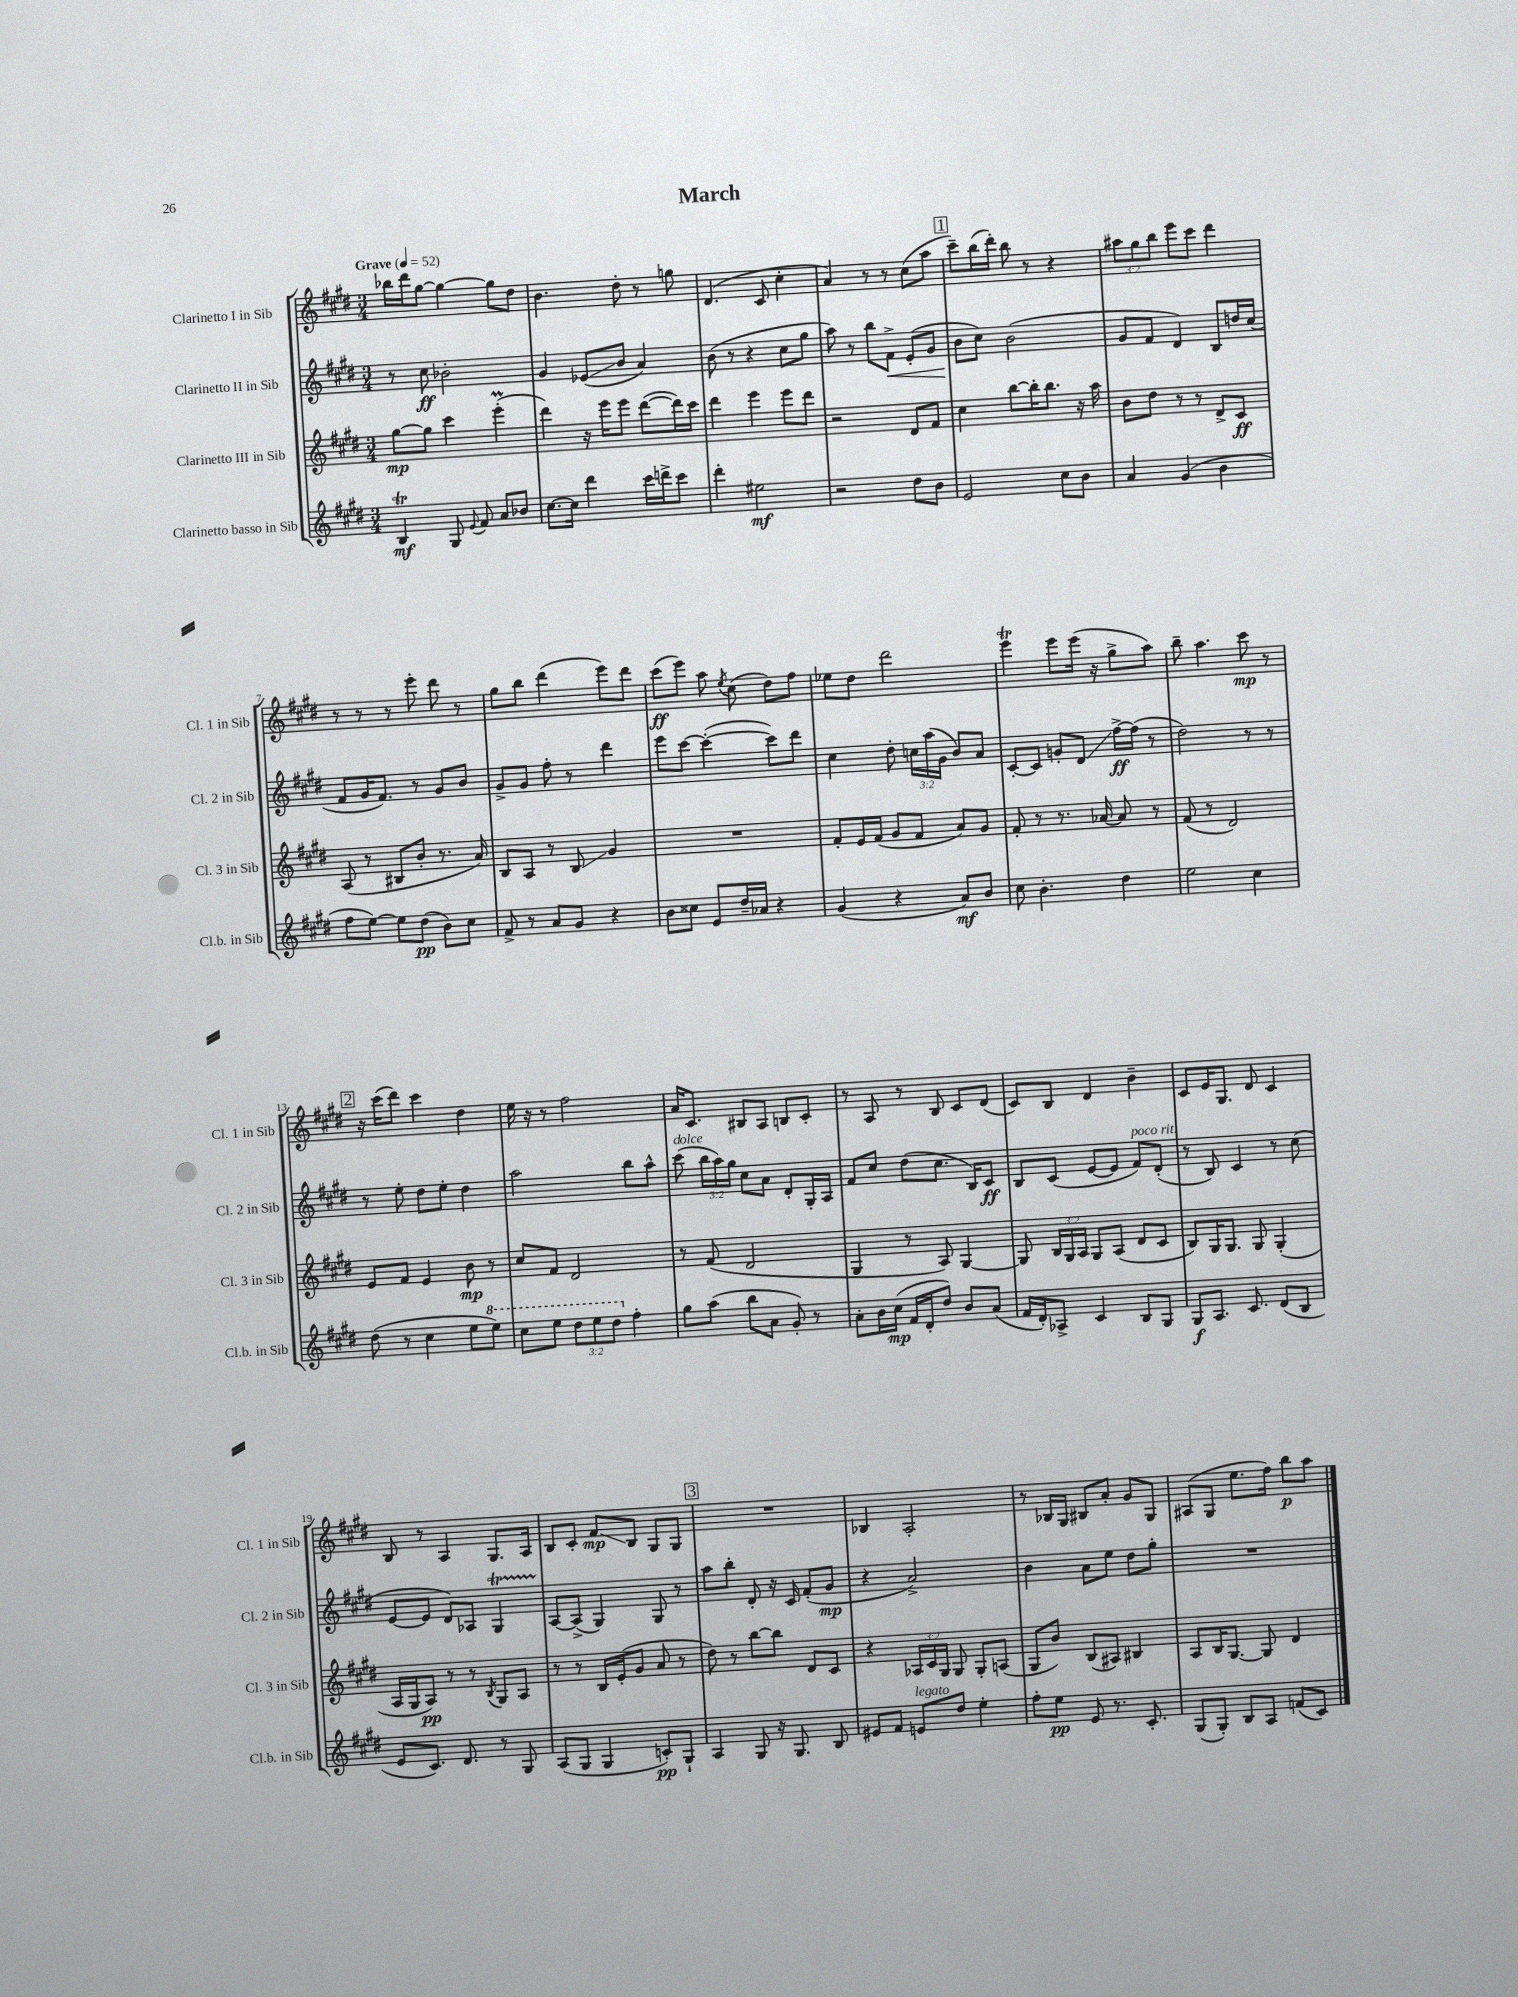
\header { title = "March" }
<<
\new StaffGroup <<
\new Staff = "s0" \with { instrumentName = "Clarinetto I in Sib" shortInstrumentName = "Cl. 1 in Sib" } {
    \clef treble \key e \major \numericTimeSignature \time 3/4 \override Staff.TupletNumber.text = #tuplet-number::calc-fraction-text \tempo "Grave" 4 = 52
    \autoBeamOff bes''16[ dis'''16 gis''8]~ gis''4~ gis''8[ dis''8] |
    b'4. dis''8-. r8 g''8 |
    dis'4.( cis'8 cis''4-. |
    a'4) r8 r8 cis''8[( a''8] |
    \mark \markup { \box "1" } cis'''8[--) b''16( dis'''16]-.) b''8 r8 r4 |
    \tuplet 3/2 { ais''8[ gis''8 b''8] } e'''8[ cis'''8] dis'''4 |
    r8 r8 r8 e'''8-. dis'''8 r8 |
    gis''8[ b''8] dis'''4( e'''8[) dis'''8] |
    cis'''8[\ff( e'''8]) a''8 \acciaccatura { e''8 } cis''8( dis''8[) fis''8] |
    ees''8[ dis''8] dis'''2 |
    e'''4\trill e'''8[ e'''16]( r16 gis''8[-> a''8]) |
    b''8-- a''4. cis'''8\mp r8 |
    \mark \markup { \box "2" } r16 cis'''16[( dis'''8]) cis'''4 dis''4 |
    e''16 r16 r8 fis''2 |
    a'16[ cis'8.] bis8[ a8] b8[ cis'8]-. |
    r8 a8 r8 b8 cis'8[ dis'8]( |
    cis'8[) b8] dis'4 b'4-- |
    cis'8[ e'16 gis8.] dis'8 cis'4 |
    b8 r8 a4 gis8.[ a16] |
    b8[ cis'8]-. fis'8[\glissando\mp b8] gis8[ gis8] |
    \mark \markup { \box "3" } R2. |
    bes4 a2-. |
    r8 bes16[ gis16] bis8[ a'8]-. gis'8[ gis8] |
    ais8[( gis8] e''8.[ fis''16]) b''8[\p a''8] \bar "|." |
}
\new Staff = "s1" \with { instrumentName = "Clarinetto II in Sib" shortInstrumentName = "Cl. 2 in Sib" } {
    \clef treble \key e \major \numericTimeSignature \time 3/4 \override Staff.TupletNumber.text = #tuplet-number::calc-fraction-text
    \autoBeamOff r8 cis''8\ff bes'2-. |
    gis'4 ees'8[\glissando( b'8] a'4) |
    b'8( r8 r4 cis''8[ gis''8] |
    a''8) r8 b''8[ fis'8]->\< e'8[-.( gis'8] |
    \mark \markup { \box "1" } b'8[\! cis''8]) b'2( |
    gis'8[ fis'8] dis'4) b8[ d''16 cis''16]( |
    fis'8[ gis'16 fis'8.]) r8 gis'8[ b'8] |
    gis'8[-> gis'8] fis''8-. r8 dis'''4 |
    e'''8[ cis'''8]~ cis'''4~-.( cis'''8[) dis'''8] |
    cis''4 dis''8-. \tuplet 3/2 { c''16[ a''16( gis'16] } b'8[) a'8] |
    cis'8[~-. cis'8] g'8[-. dis'8]\glissando fis''16[~->\ff fis''16]( r8 |
    dis''2) r8 r8 |
    \mark \markup { \box "2" } r8 e''8-. dis''8[ e''8]-. dis''4 |
    a''2 b''8[ a''8]-^ |
    cis'''8^\markup { \italic "dolce" }( \tuplet 3/2 { b''16[ a''16) gis''16] } cis''8[ a'8] dis'8[-. gis16-. a16] |
    fis'8[ cis''8] dis''8[( cis''8.] b16[) cis'8]\ff |
    b8[ cis'8]( e'8[~ e'8] fis'8[^\markup { \italic "poco rit." }) dis'8]-.( |
    r8 b8) cis'4 r8 cis''8( |
    e'8[~ e'8] dis'8[) aes8] gis4\startTrillSpan |
    a8[~\stopTrillSpan a8]->( gis4) gis8 r8 |
    \mark \markup { \box "3" } a''8[ b''8]-. dis'8-. r16 cis'16 fis'8[-.( gis'8]\mp |
    r4 a'2->) |
    b'4 a'8[ e''8] dis''8[ gis''8]-. |
    R2. \bar "|." |
}
\new Staff = "s2" \with { instrumentName = "Clarinetto III in Sib" shortInstrumentName = "Cl. 3 in Sib" } {
    \clef treble \key e \major \numericTimeSignature \time 3/4 \override Staff.TupletNumber.text = #tuplet-number::calc-fraction-text
    \autoBeamOff gis''8[~\mp gis''8] cis'''4 e'''4-.\prall( |
    dis'''4) r16 e'''16[ e'''8] dis'''8[~( dis'''16) cis'''16] |
    dis'''4 e'''4 e'''8[ dis'''8] |
    r2 dis'8[ fis'8] |
    \mark \markup { \box "1" } cis''4 b''8[~ b''16-. b''8.] r16 a''16 |
    b'8[ dis''8] r8 r8 dis'8[-> cis'8]\ff |
    a8( r8 bis8[ b'8]-. r8. a'16) |
    b8[ a8] r8 b8\glissando gis'4 |
    R2. |
    fis'8[-. e'16 fis'16]( gis'8[ fis'8] a'8[) gis'8] |
    fis'8-. r8 r8. aes'16~ aes'8 r8 |
    fis'8( r8 dis'2) |
    \mark \markup { \box "2" } e'8[ fis'8] e'4 b'8\mp r8 |
    cis''8[ fis'8] dis'2 |
    r8 fis'8( dis'2 |
    gis4 r8 a8) gis4~ |
    gis8 \tuplet 3/2 { b16[ gis16 a16] } gis8[ a8]( dis'8[ cis'8] |
    b8[) gis16 gis8.] gis8 gis4-.( |
    a16[ gis16 a8]\pp) r8 r8 \acciaccatura { b8 } gis8[ a8] |
    r8 r8 b16[ e'16-.( gis'8] a'8 r8 |
    \mark \markup { \box "3" } dis''8) r8 b''8[~ b''8] dis'8[ cis'8] |
    r4 \tuplet 3/2 { aes16[ cis'16 gis16] } gis8 gis8[-. a8]( |
    gis8[ b'8]) b8[( ais8]) bis4 |
    a8[ b16 gis8.]~ gis8 dis'4 \bar "|." |
}
\new Staff = "s3" \with { instrumentName = "Clarinetto basso in Sib" shortInstrumentName = "Cl.b. in Sib" } {
    \clef treble \key e \major \numericTimeSignature \time 3/4 \override Staff.TupletNumber.text = #tuplet-number::calc-fraction-text
    \autoBeamOff b4\trill\mf gis8 \appoggiatura { e'8 } fis'8 a'8[ bes'8] |
    cis''8.[~ cis''16] dis'''4 cis'''16[ d'''16-> cis'''8] |
    dis'''4-. eis''2\mf |
    r2 dis''8[ b'8] |
    \mark \markup { \box "1" } e'2 cis''8[ b'8] |
    a'4 gis'4( b'4 |
    fis''8[ e''8]~) e''8[ dis''8]\pp( b'8[) cis''8] |
    fis'8-> r8 a'8[ gis'8] r4 |
    b'8[ cisis''8] e'8[ dis''16-- aes'16] r4 |
    gis'4( r4 a'8[\mf) b'8] |
    cis''8 b'4.-. dis''4 |
    e''2 cis''4 |
    \mark \markup { \box "2" } dis''8( r8 cis''4 e''8[ \ottava #1 e'''8]) |
    cis'''8[ e'''8] \tuplet 3/2 { dis'''8[ e'''8 dis'''8] \ottava #0 } fis''4-. |
    gis''8[ a''8]( b''8[ a'8] gis'8-.) r8 |
    a'8[-. b'16 cis''16]\mp( fis'16[ dis'16-. dis''8]) b'8[ a'8]( |
    fis'16[ dis'16-.) aes8]-> cis'4 b8[ gis8] |
    gis8[\f a8.] cis'8. dis'8[( b8] |
    e'8[ cis'8.]) dis'8. r8 gis8 |
    a8[( gis8] gis4 c'8[-.\pp) gis8]-! |
    \mark \markup { \box "3" } a4 gis8 r16 gis8. b8 |
    eis'8[ fis'8] e'8[^\markup { \italic "legato" } dis''8] e''4-. |
    fis''8[-. e''8]\pp e'8 r8. cis'8.-. |
    gis8[( gis8]-.) b8[ a8] f'8[( cis'8]) \bar "|." |
}
>>
>>
